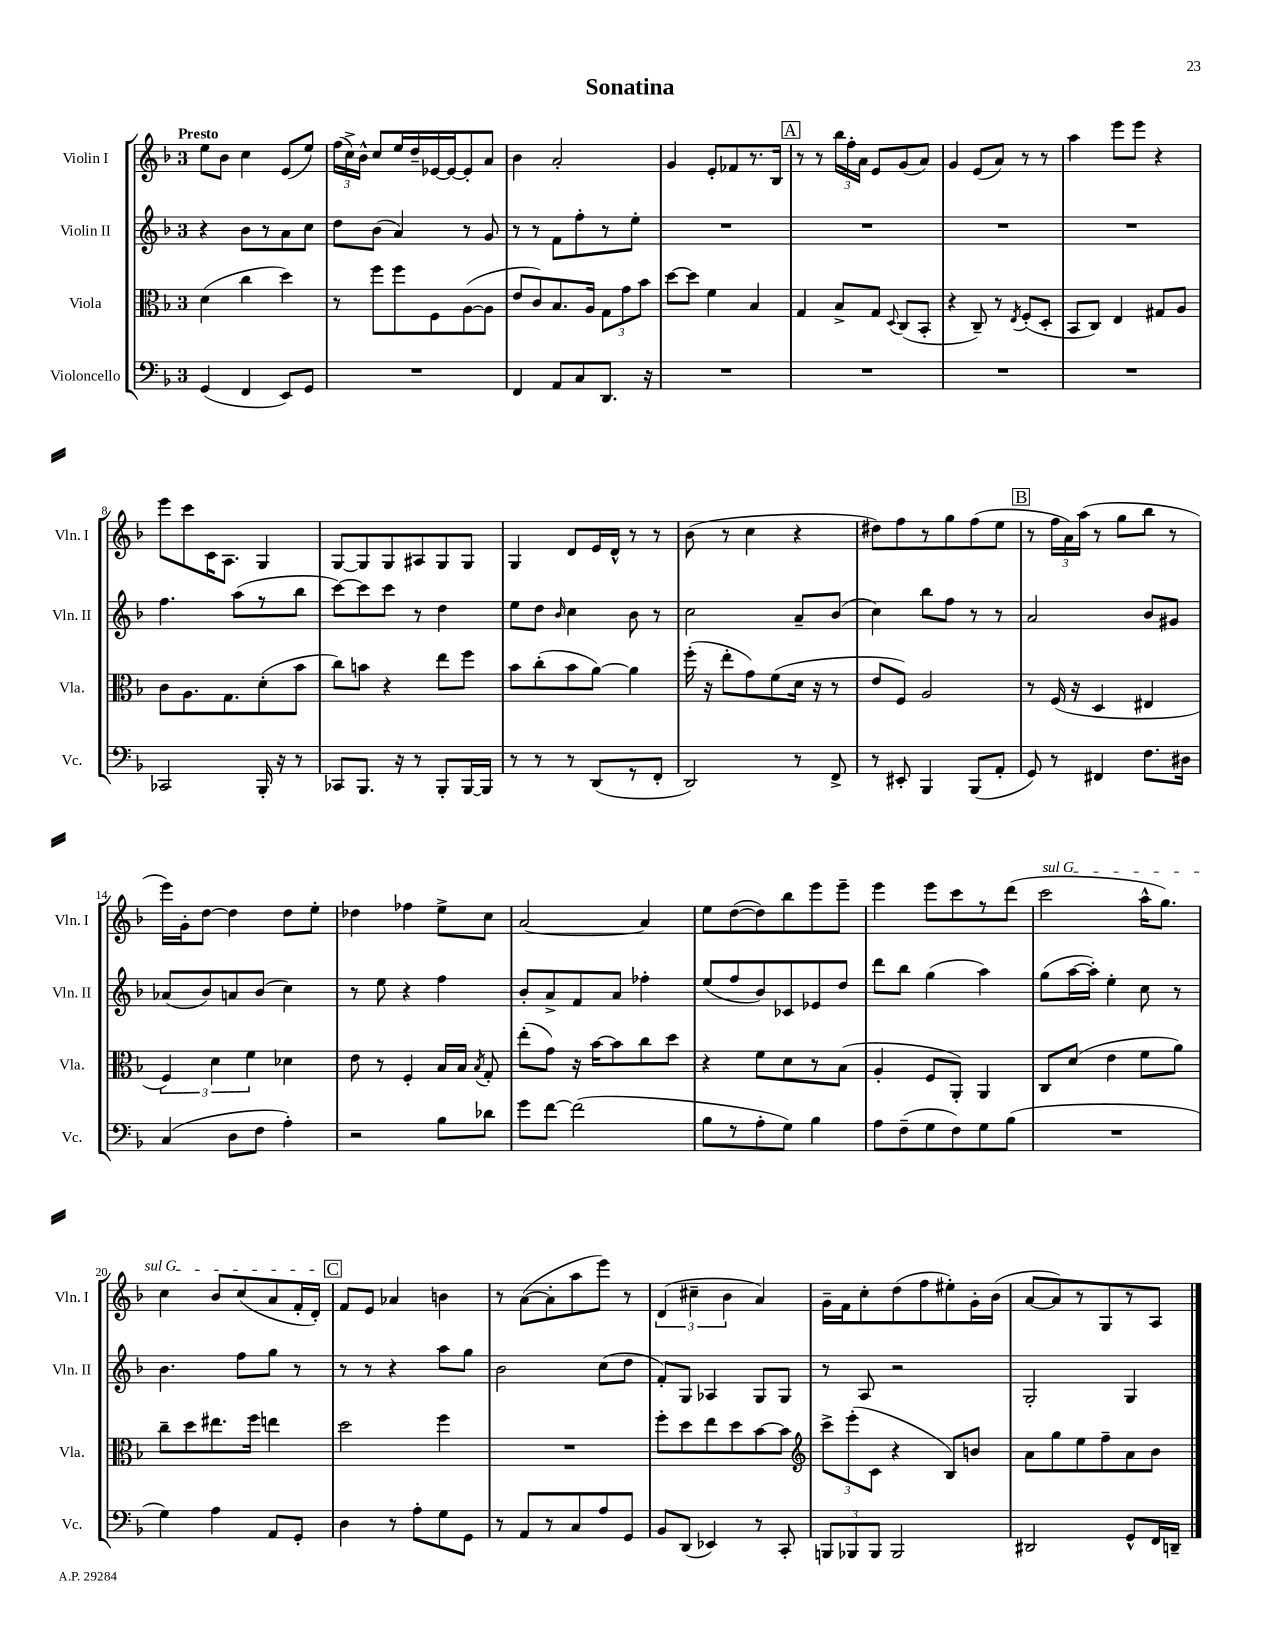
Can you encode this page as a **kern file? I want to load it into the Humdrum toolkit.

**kern	**kern	**kern	**kern
*staff4	*staff3	*staff2	*staff1
*clefF4	*clefC3	*clefG2	*clefG2
*k[b-]	*k[b-]	*k[b-]	*k[b-]
*M3/4	*M3/4	*M3/4	*M3/4
(4GG/	(4d\	4r	8ee\L
.	.	.	8b-\J
4FF/	4cc\	8b-\L	4cc\
.	.	8r	.
8EE/L)	4dd\)	8a\	(8e/L
8GG/J	.	8cc\J	8ee/J)
=	=	=	=
2.r	8r	8dd\L	(24ff\LL
.	.	.	24cc^\)
.	.	.	24b-^^\JJ
.	8ff\L	(8b-\J	8cc/L
.	8ff\	4a/)	16ee/L
.	.	.	16dd~/
.	8F\	.	[16e-/
.	.	.	16e-/_J
.	([8A\	8r	8e-'/]
.	8A\]J	8g/	8a/J
=	=	=	=
4FF/	8e/L	8r	4b-\
.	8c/)	8r	.
8AA/L	8.B-/	8f\L	2a'/
8C/	.	8ff'\	.
.	16A/Jk	.	.
8.DD/J	12G\L	8r	.
.	12g\	.	.
.	.	8ee'\J	.
.	12b-\J	.	.
16r	.	.	.
=	=	=	=
2.r	[8dd\L	2.r	4g/
.	8dd\]J	.	.
.	4f\	.	8e'/L
.	.	.	8f-/
.	4B-/	.	8.r
.	.	.	16B-/Jk
=	=	=	=
2.r	4G/	2.r	8r
.	.	.	8r
.	8B-^/L	.	24bb-\LL
.	.	.	24ff'\
.	.	.	24a\JJ
.	8G/J	.	8e/L
.	8qqD/	.	.
.	(8C/L	.	(8g/
.	8BB-'/J	.	8a/J)
=	=	=	=
2.r	4r	2.r	4g/
.	8C~/)	.	(8e/L
.	8r	.	8a/J)
.	8qE/	.	.
.	(8F'/L	.	8r
.	8D'/J	.	8r
=	=	=	=
2.r	8BB-/L	2.r	4aa\
.	8C/J)	.	.
.	4E/	.	8eee\L
.	.	.	8eee\J
.	8G#/L	.	4r
.	8A/J	.	.
=	=	=	=
2CC-/	8c\L	4.ff\	8eee\L
.	8.A\	.	8ccc\
.	.	.	16c\K
.	8.G\	.	8.A\J
.	.	(8aa\L	.
16BBB-'/	(8d'\	8r	4G/
16r	.	.	.
8r	8b-\J	8bb-\J	.
=	=	=	=
8CC-/L	8cc\L)	[8ccc\L)	[8G/L
8.BBB-/J	8b\J	8ccc\]	8G/]
.	4r	8ccc\J	8G/
16r	.	.	.
8r	.	8r	8A#/
8BBB-'/L	8ee\L	4dd\	8G/
[16BBB-/L	8ff\J	.	8G/J
16BBB-/]JJ	.	.	.
=	=	=	=
8r	8b-\L	8ee\L	4G/
8r	(8cc'\	8dd\J	.
.	.	16qqb-/	.
8r	8b-\	4cc\	8d/L
(8DD/L	[8a\J)	.	16e/L
.	.	.	16d^^/JJ
8r	4a\]	8b-\	8r
8FF'/J	.	8r	8r
=	=	=	=
2DD/)	(16ff'\	2cc\	(8b-\
.	16r	.	.
.	8ee'\L	.	8r
.	8g\)	.	4cc\
.	(8f\	.	.
8r	16d\Jk	8a~/L	4r
.	16r	.	.
8FF^/	8r	(8b-/J	.
=	=	=	=
8r	8e/L	4cc\)	8dd#\L)
8EE#'/	8F/J)	.	8ff\
4BBB-/	2A/	8bb-\L	8r
.	.	8ff\J	8gg\
(8BBB-/L	.	8r	(8ff\
8AA'/J	.	8r	8ee\J
=	=	=	=
8GG/)	8r	2a/	8r
8r	(16F/	.	24ff\LL
.	.	.	24a\)
.	16r	.	.
.	.	.	(24aa\JJ
4FF#/	4D/	.	8r
.	.	.	8gg\L
8.F\L	4E#/	8b-/L	8bb-\J
.	.	8g#/J	8r
16D#\Jk	.	.	.
=	=	=	=
(4C/	6F/)	(8a-/L	16eee\LL)
.	.	.	16g'\J
.	.	8b-/)	[8dd\J
.	6d\	.	.
8D\L	.	8a/	4dd\]
.	6f\	.	.
8F\J	.	(8b-/J	.
4A'\)	4d-\	4cc\)	8dd\L
.	.	.	8ee'\J
=	=	=	=
2r	8e\	8r	4dd-\
.	8r	8ee\	.
.	4F'/	4r	4ff-\
8B-\L	16B-/LL	4ff\	8ee^\L
.	16B-/JJ	.	.
.	8qB-/	.	.
8d-\J	8G'/	.	8cc\J
=	=	=	=
8g\L	(8ee'\L	8b-'/L	[2a/
[8f\J	8g\J)	8a^/	.
(2f\]	16r	8f/	.
.	[16b-\LK	.	.
.	8b-\]	8a/J	.
.	8cc\	4ff-'\	4a/]
.	8dd\J	.	.
=	=	=	=
8B-\L	4r	(8ee/L	8ee\L
8r	.	8ff/	([8dd\
8A'\	8f\L	8b-/)	8dd\])
8G\J)	8d\	8c-/	8bb-\
4B-\	8r	8e-/	8eee\
.	(8B-\J	8dd/J	8eee~\J
=	=	=	=
8A\L	4A'/	8ddd\L	4eee\
(8F~\	.	8bb-\J	.
8G\	8F/L	(4gg\	8eee\L
8F\)	8AA'/J)	.	8ccc\
8G\	4AA/	4aa\)	8r
(8B-\J	.	.	(8ddd\J
=	=	=	=
2.r	8C/L	(8gg\L	2ccc\
.	(8d/J	[16aa\L	.
.	.	16aa'\]JJ)	.
.	4e\	4ee'\	.
.	8f\L	8cc\	16aa^^\LK
.	.	.	8.gg\J)
.	8a\J)	8r	.
=	=	=	=
4G\)	8cc~\L	4.b-\	4cc\
.	8dd\	.	.
4A\	8.ee#\	.	8b-/L
.	.	8ff\L	(8cc/
.	16ff\Jk	.	.
8AA/L	4ee\	8gg\J	8a/
8GG'/J	.	8r	16f'/L
.	.	.	16d'/JJ)
=	=	=	=
4D\	2dd\	8r	8f/L
.	.	8r	8e/J
8r	.	4r	4a-/
8A'\L	.	.	.
8G\	4ff\	8aa\L	4b\
8GG\J	.	8gg\J	.
=	=	=	=
8r	2.r	2b-\	8r
8AA/L	.	.	([8a\L
8r	.	.	8a'\]
8C/	.	.	8aa\
8A/	.	(8cc\L	8eee\J)
8GG/J	.	8dd\J	8r
=	=	=	=
8BB-/L	8ff'\L	8f'/L)	(6d/
(8DD/J	8dd\	8G/J	.
.	.	.	6cc#~\
4EE-/)	8ee\	4A-/	.
.	.	.	6b-\
.	8dd\	.	.
8r	[8b-\	8G/L	4a/)
8CC'/	8b-\]J	8G/J	.
=	=	=	=
*	*clefG2	*	*
12BBB/L	12ccc^\L	8r	16g~\LL
.	.	.	16f\J
12BBB-/	(12eee'\	.	.
.	.	8A/	8cc'\
12BBB-/J	12c\J	.	.
2BBB-/	4r	2r	(8dd\
.	.	.	8ff\
.	8B-/L)	.	8ee#'\)
.	8b/J	.	16g'\L
.	.	.	(16b-\JJ
=	=	=	=
2DD#/	8a\L	2G'/	[8a/L
.	8gg\	.	8a/])
.	8ee\	.	8r
.	8ff~\	.	8G/
8GG^^/L	8a\	4G/	8r
16FF/L	8b-\J	.	8A/J
16DD~/JJ	.	.	.
==	==	==	==
*-	*-	*-	*-
